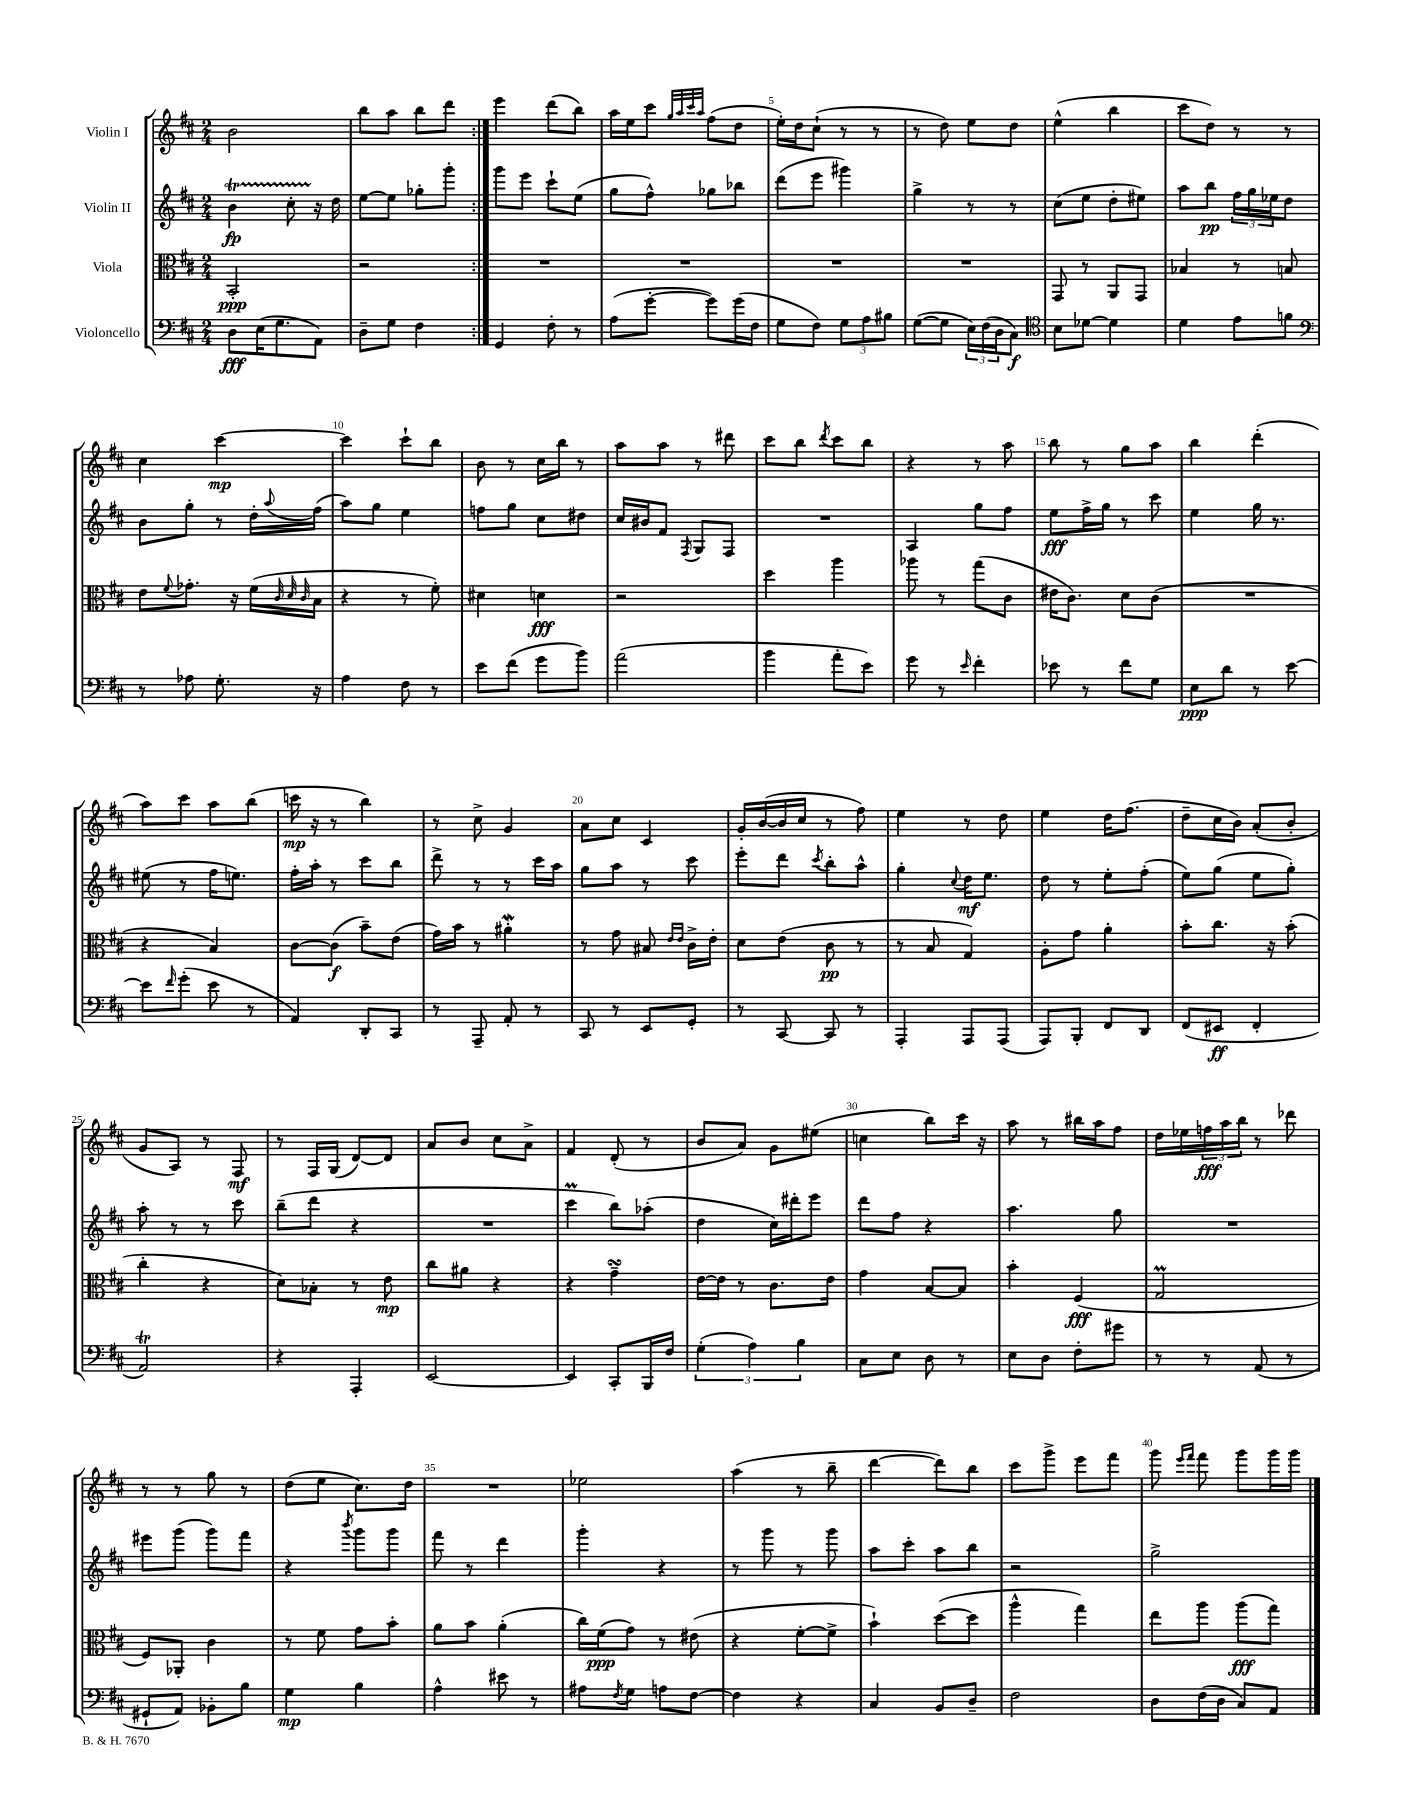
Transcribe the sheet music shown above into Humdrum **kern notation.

**kern	**kern	**kern	**kern
*staff4	*staff3	*staff2	*staff1
*clefF4	*clefC3	*clefG2	*clefG2
*k[f#c#]	*k[f#c#]	*k[f#c#]	*k[f#c#]
*M2/4	*M2/4	*M2/4	*M2/4
8D	2BB'	4b	2b
(16E	.	.	.
8.G	.	.	.
.	.	8cc#'	.
8AA)	.	16r	.
.	.	16dd	.
=	=	=	=
8D~	2r	[8ee	8bb
8G	.	8ee]	8aa
4F#	.	8gg-'	8bb
.	.	8ggg'	8ddd
=:|!	=:|!	=:|!	=:|!
4GG	2r	8ggg	4eee
.	.	8eee	.
8F#'	.	8ccc#`	(8ddd
8r	.	(8ee	8bb)
=	=	=	=
(8A	2r	8gg	16aa
.	.	.	16ee
[8g'	.	8ff#^^)	8ccc#
.	.	.	32qqgg
.	.	.	32qqaa
.	.	.	32qqccc#
.	.	.	32qqaa
8g])	.	8gg-	(8ff#
(16g	.	8bb-	8dd
16F#	.	.	.
=	=	=	=
8G	2r	(8ddd	16ee')
.	.	.	16dd
8F#)	.	8eee	(8cc#`
12G	.	4ggg#)	8r
12A	.	.	.
.	.	.	8r
12B#	.	.	.
=	=	=	=
([8G	2r	4gg^	8r
8G]	.	.	8dd)
24E)	.	8r	8ee
(24F#	.	.	.
24D	.	.	.
8C#)	.	8r	8dd
=	=	=	=
*clefC4	*	*	*
8B	8GG	(8cc#	(4ee^^
[8d-	8r	8ee	.
4d-]	8AA	8dd'	4bb
.	8GG	8ee#)	.
=	=	=	=
4d	4B-	8aa	8ccc#
.	.	8bb	8dd)
8e	8r	24ff#	8r
.	.	24gg	.
.	.	24ee-	.
8f	8B	8dd	8r
=	=	=	=
*clefF4	*	*	*
8r	8e	8b	4cc#
.	8qqf#	.	.
8A-	8.g-'	8gg'	.
8.G'	.	8r	[4ccc#
.	16r	.	.
.	(16f#	16dd'	.
.	32qqc#	.	.
.	32qqd	.	.
.	32qqc#	8qqaa	.
16r	16B	(16ff#	.
=	=	=	=
4A	4r	8aa)	4ccc#]
.	.	8gg	.
8F#	8r	4ee	8ccc#`
8r	8f#')	.	8bb
=	=	=	=
8e	4d#	8ff	8b
(8f#	.	8gg	8r
8g	4d	8cc#	16cc#
.	.	.	16bb
8b)	.	8dd#	8r
=	=	=	=
(2a	2r	16cc#	8aa
.	.	16b#	.
.	.	8f#	8aa
.	.	8qF#	.
.	.	8G	8r
.	.	8F#	8ddd#
=	=	=	=
4b	4dd	2r	8ccc#
.	.	.	8bb
.	.	.	8qddd
8a'	4aa	.	8ccc#
8e)	.	.	8bb
=	=	=	=
8g	8aa-	4A	4r
8r	8r	.	.
16qqe	.	.	.
4f#'	(8gg	8gg	8r
.	8c#	8ff#	8aa
=	=	=	=
8e-	16e#	8ee	8bb
.	8.c#)	.	.
8r	.	16ff#^	8r
.	.	16gg	.
8f#	8d	8r	8gg
8G	(8c#	8ccc#	8aa
=	=	=	=
8E	2r	4ee	4bb
8d	.	.	.
8r	.	16gg	(4ddd'
.	.	8.r	.
[8e	.	.	.
=	=	=	=
8e]	4r	(8ee#	8aa)
16qqf#	.	.	.
(8g'	.	8r	8ccc#
8e	4B)	16ff#	8aa
.	.	8.ee)	.
8r	.	.	(8bb
=	=	=	=
4AA)	[8c#	16ff#'	16ccc
.	.	16aa'	16r
.	(8c#]	8r	8r
8DD'	8b~)	8ccc#	4bb)
8CC#	(8e	8bb	.
=	=	=	=
8r	16g)	8ddd^	8r
.	16b	.	.
8AAA~	8r	8r	8cc#^
8AA'	4a#'	8r	4g
8r	.	16ccc#	.
.	.	16aa	.
=	=	=	=
8CC#	8r	8gg	8a
8r	8g	8aa	8cc#
8EE	8B#	8r	4c#
.	16qqe	.	.
.	16qqe	.	.
8GG'	16c#^	8ccc#	.
.	16e'	.	.
=	=	=	=
8r	8d	8eee'	16g'
.	.	.	([16b
[8CC#	(8e	8ddd	16b]
.	.	.	16cc#
.	.	8qccc#	.
8CC#]	8c#	8bb'	8r
8r	8r	8aa^^	8ff#)
=	=	=	=
4AAA'	8r	4gg'	4ee
.	8B	.	.
.	.	8qqcc#	.
8AAA	4G)	16dd	8r
.	.	8.ee	.
(8AAA	.	.	8dd
=	=	=	=
8AAA)	8A'	8dd	4ee
8BBB'	8g	8r	.
8FF#	4a'	8ee'	16dd
.	.	.	(8.ff#
8DD	.	(8ff#'	.
=	=	=	=
(8FF#	8b'	8ee)	8dd~
8EE#	8.cc#	(8gg	16cc#
.	.	.	16b)
4FF#'	.	8ee	(8a'
.	16r	.	.
.	(8b'	8gg')	8b'
=	=	=	=
2AA)	4cc#'	8aa'	8g
.	.	8r	8A)
.	4r	8r	8r
.	.	8ccc#	8F#
=	=	=	=
4r	8d)	(8bb~	8r
.	8B-'	8ddd	16F#
.	.	.	(16G
4AAA'	8r	4r	[8d)
.	8e	.	8d]
=	=	=	=
[2EE	8cc#	2r	8a
.	8a#	.	8b
.	4r	.	8cc#
.	.	.	8a^
=	=	=	=
4EE]	4r	4ccc#	4f#
8CC#'	4g~	8bb)	(8d'
16BBB	.	(8aa-'	8r
16F#	.	.	.
=	=	=	=
(6G'	[16e	4dd	8b
.	16e]	.	.
.	8r	.	8a)
6A)	.	.	.
.	8.c#	16cc#)	8g
.	.	16ddd#'	.
6B	.	.	.
.	.	8eee	(8ee#
.	16e	.	.
=	=	=	=
8C#	4g	8ddd	4cc
8E	.	8ff#	.
8D	[8B	4r	8bb)
8r	8B]	.	16ccc#
.	.	.	16r
=	=	=	=
8E	4b'	4.aa	8aa
8D	.	.	8r
8F#'	(4F#	.	16bb#
.	.	.	16aa
8g#	.	8gg	8ff#
=	=	=	=
8r	2G	2r	16dd
.	.	.	16ee-
8r	.	.	24ff
.	.	.	24aa
.	.	.	24bb
(8AA	.	.	8r
8r	.	.	8ddd-
=	=	=	=
8GG#`	8F#)	8eee#	8r
8AA)	8AA-'	(8ggg	8r
8BB-'	4c#	8ggg)	8gg
8B	.	8fff#	8r
=	=	=	=
4G	8r	4r	(8dd
.	8f#	.	8ee
.	.	8qbbb	.
4B	8g	8ggg	8.cc#)
.	8b'	8ggg	.
.	.	.	16dd
=	=	=	=
4A^^	8a	8fff#	2r
.	8b	8r	.
8e#	(4a'	4ddd	.
8r	.	.	.
=	=	=	=
8A#	16cc#)	4ggg'	2ee-
.	(16f#	.	.
8qF#	.	.	.
8G	8g)	.	.
8A	8r	4r	.
[8F#	(8e#	.	.
=	=	=	=
4F#]	4r	8r	(4aa
.	.	8ggg	.
4r	[8f#'	8r	8r
.	8f#^]	8ggg	8bb~
=	=	=	=
4C#	4b`)	8aa	[4ddd
.	.	8ccc#'	.
8BB	([8dd	8aa	8ddd])
8D~	8dd]	8bb	8bb
=	=	=	=
2F#	4aa^^	2r	8ccc#
.	.	.	8ggg^
.	4gg)	.	8eee
.	.	.	8fff#
=	=	=	=
8D	8ee	2gg^	8ggg
.	.	.	16qqeee
.	.	.	16qqfff#
(16F#	8aa	.	8fff#
16D	.	.	.
8C#)	(8aa	.	8ggg
8AA	8gg)	.	16ggg
.	.	.	16ggg
==	==	==	==
*-	*-	*-	*-
